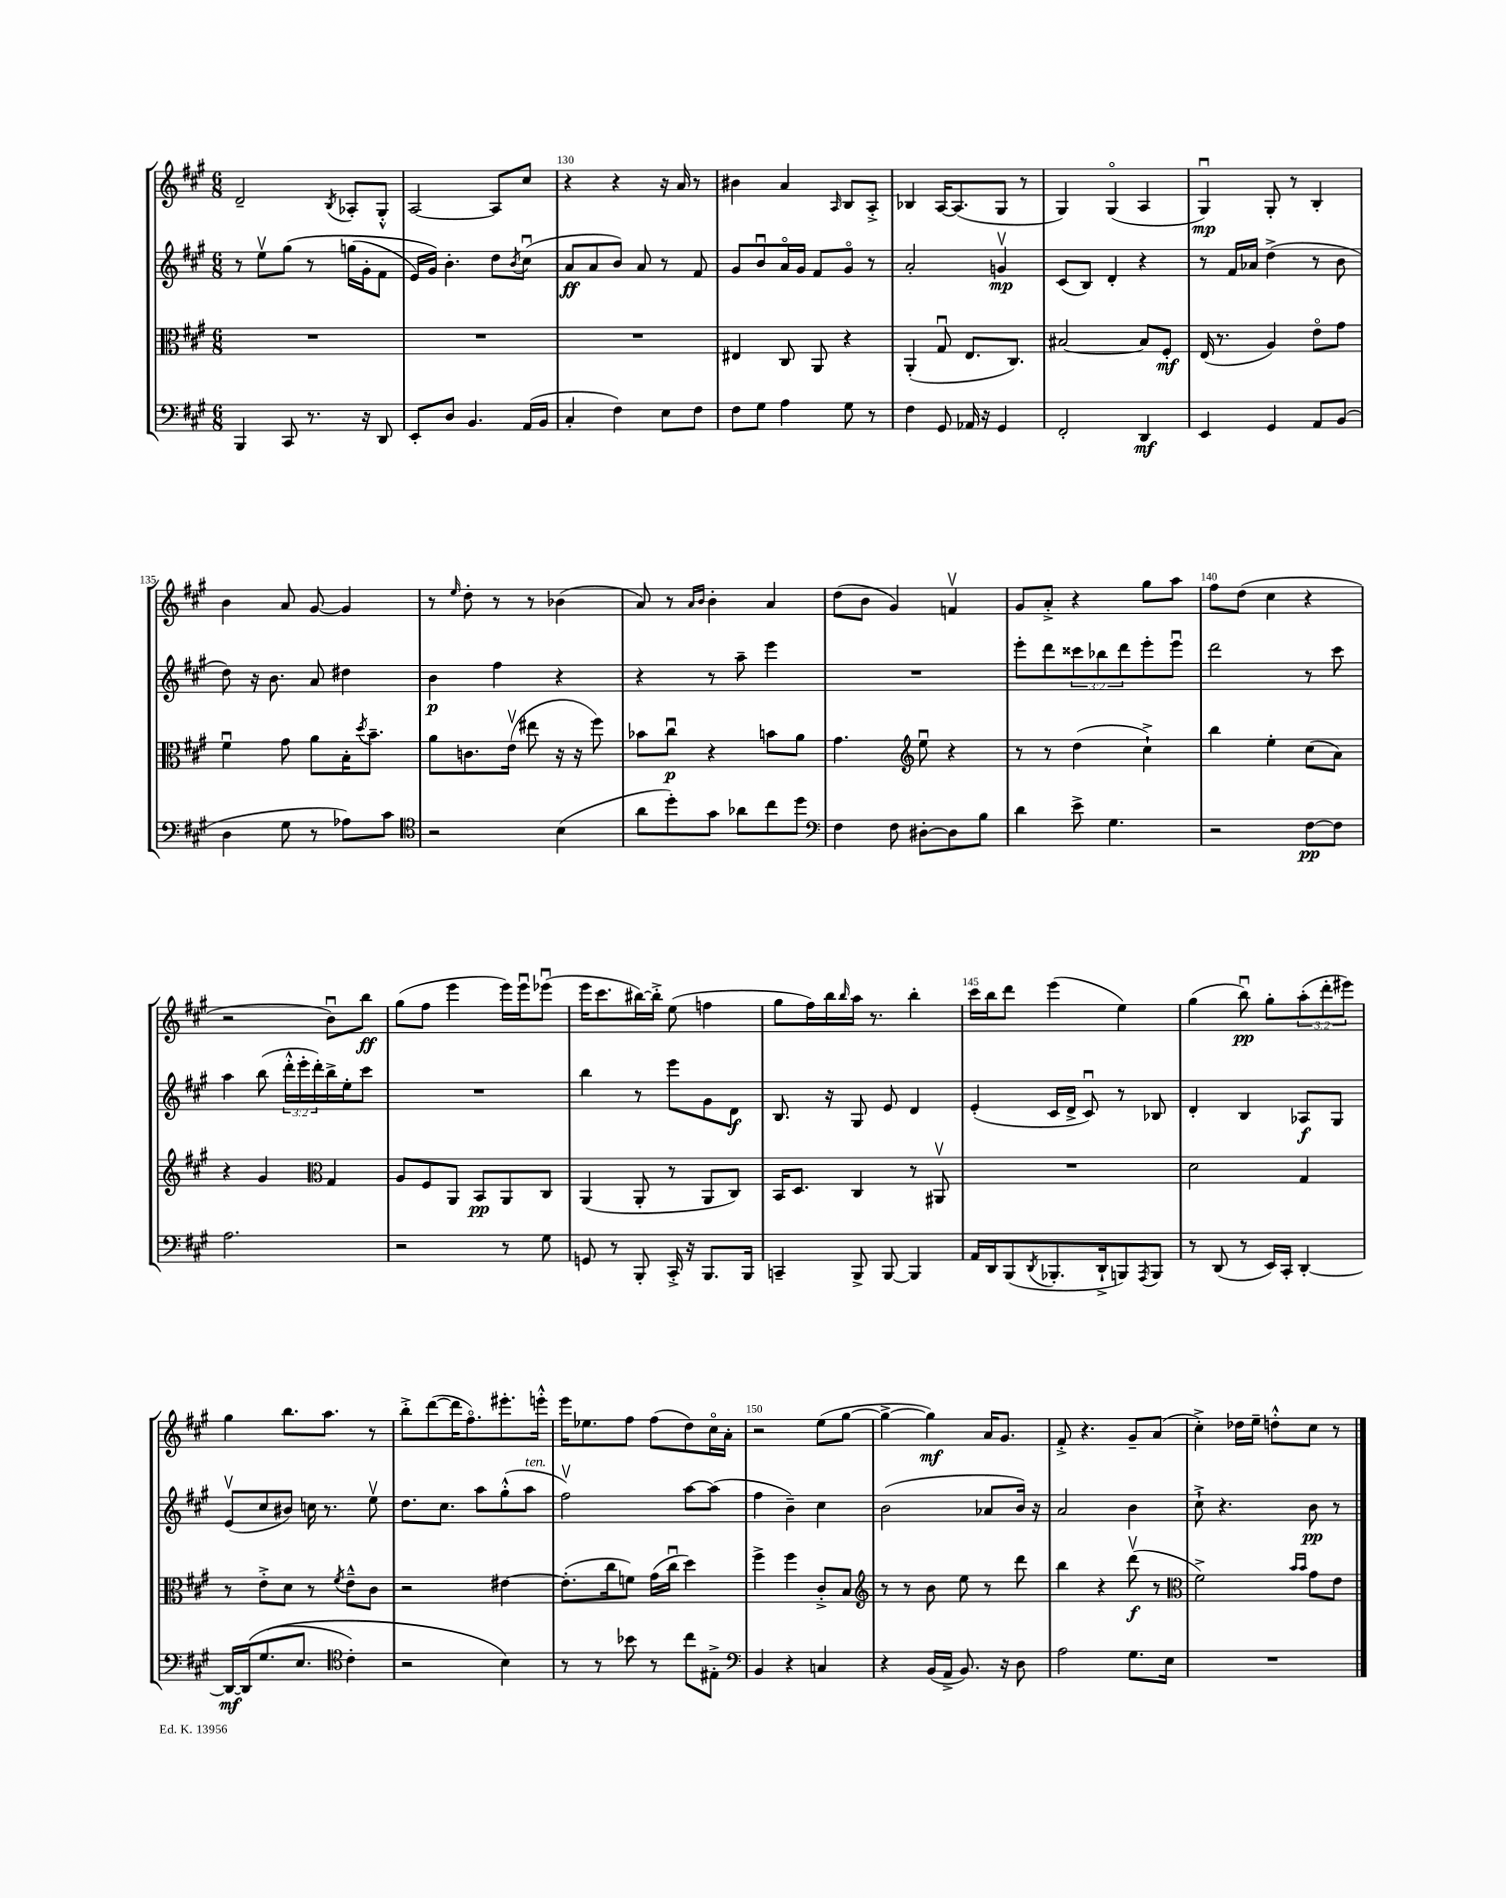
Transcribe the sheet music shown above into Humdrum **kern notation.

**kern	**kern	**kern	**kern
*staff4	*staff3	*staff2	*staff1
*clefF4	*clefC3	*clefG2	*clefG2
*k[f#c#g#]	*k[f#c#g#]	*k[f#c#g#]	*k[f#c#g#]
*M6/8	*M6/8	*M6/8	*M6/8
4BBB/	2.r	8r	2d~/
.	.	8eev\L	.
8CC#/	.	&(8gg#\J	.
8.r	.	8r	.
.	.	.	8qB/
.	.	(16gg\LL	8A-'/L
16r	.	16g#'\J	.
8DD/	.	8f#\J	8G#'^^/J
=	=	=	=
8EE'/L	2.r	16e/LL)	[2A/
.	.	16g#/JJ&)	.
8D/J	.	4.b'\	.
4.BB/	.	.	.
.	.	8dd\L	8A/]L
.	.	8qb/	.
(16AA/LL	.	(8cc#u\J	8cc#/J
16BB/JJ	.	.	.
=	=	=	=
4C#'/	2.r	8a/L	4r
.	.	8a/	.
4F#\)	.	8b/J)	4r
.	.	8a/	.
8E\L	.	8r	16r
.	.	.	16a/
8F#\J	.	8f#/	8r
=	=	=	=
8F#\L	4E#/	8g#/L	4b#\
8G#\J	.	8bu/	.
4A\	8C#/	16ao/L	4a/
.	.	16g#/JJ	.
.	8AA/	8f#/L	.
.	.	.	16qqA/
8G#\	4r	8g#o/J	8B/L
8r	.	8r	8A'^/J
=	=	=	=
4F#\	(4AA'/	2a'/	4B-/
8GG#/	8G#u/	.	[16A/LK
.	.	.	(8.A/]
16AA-/	8.E/L	.	.
16r	.	.	.
4GG#/	.	4gv/	8G#/J
.	8.C#/J)	.	.
.	.	.	8r
=	=	=	=
2FF#'/	[2B#/	(8c#/L	4G#/)
.	.	8B/J)	.
.	.	4d'/	(4G#o/
4DD/	8B#/]L	4r	4A/
.	8F#'/J	.	.
=	=	=	=
4EE/	(16E/	8r	4G#u/)
.	8.r	.	.
.	.	16f#/LL	.
.	.	16a-/JJ	.
4GG#/	4A/)	(4dd^\	8G#'/
.	.	.	8r
8AA/L	8eo\L	8r	4B'/
(8BB/J	8g#\J	8b\	.
=	=	=	=
4D\	4f#u\	8dd\)	4b\
.	.	16r	.
.	.	8.b\	.
8G#\	8g#\	.	8a/
8r	8a\L	8a/	[8g#/
8A-\L)	16B'\K	4dd#\	4g#/]
.	8qdd/	.	.
.	8.b~\J	.	.
8c#\J	.	.	.
=	=	=	=
*clefC4	*	*	*
2r	8a\L	4b\	8r
.	.	.	16qqee/
.	8.c\	.	8dd'\
.	.	4ff#\	8r
.	(16ev\Jk	.	.
.	8ee#\	.	8r
(4B\	16r	4r	(4b-\
.	16r	.	.
.	8ff#\)	.	.
=	=	=	=
8a\L	8b-\L	4r	8a/)
8dd'\)	8cc#u\J	.	8r
.	.	.	16qqa/LL
.	.	.	16qqb/JJ
8g#\J	4r	8r	4b'\
8a-\L	.	8aa~\	.
8cc#\	8b\L	4eee\	4a/
8dd\J	8a\J	.	.
=	=	=	=
*clefF4	*	*	*
4F#\	4.g#\	2.r	(8dd\L
.	.	.	8b\J
8F#\	.	.	4g#/)
*	*clefG2	*	*
[8D#'\L	8eeu\	.	.
8D#\]	4r	.	4fv/
8B\J	.	.	.
=	=	=	=
4d\	8r	8eee'\L	8g#/L
.	8r	8ddd\	8a'^/J
8e^\	(4dd\	12ccc##\	4r
.	.	12bb-\	.
4.G#\	.	.	.
.	.	12ddd\	.
.	4cc#`^\)	8eee'\	8gg#\L
.	.	8eeeu\J	8aa\J
=	=	=	=
2r	4bb\	2ddd\	8ff#\L
.	.	.	(8dd\J
.	4ee'\	.	4cc#\
[8F#\L	(8cc#\L	8r	4r
8F#\]J	8a\J)	8ccc#\	.
=	=	=	=
2.A\	4r	4aa\	2r
.	4g#/	(8bb\	.
.	.	24ddd'^^\LL	.
.	.	24eee'\	.
.	.	24ddd'\)	.
*	*clefC3	*	*
.	4G#/	16bb^\	8bu\L)
.	.	16ee'\J	.
.	.	8ccc#\J	8bb\J
=	=	=	=
2r	8A/L	2.r	(8gg#\L
.	8F#/	.	8ff#\J
.	8AA/J	.	4eee\
.	8BB/L	.	.
8r	8AA/	.	16eee\LL)
.	.	.	16eeeu\J
8G#\	8C#/J	.	(8eee-u\J
=	=	=	=
8GG/	(4AA/	4bb\	16eee\LK
.	.	.	8.ccc#\
8r	.	.	.
8BBB'/	8AA'/	8r	[16bb#\L)
.	.	.	16bb#'^\]JJ
16CC#'^/	8r	8eee\L	(8ee\
16r	.	.	.
8.BBB/L	8AA/L	8g#\	4ff\
.	8C#/J)	8d\J	.
16BBB/Jk	.	.	.
=	=	=	=
4CC~/	16BB/LK	8.B/	8gg#\L
.	8.D/J	.	.
.	.	.	16ff#\L)
.	.	16r	16bb\
.	.	.	16qqbb/
8BBB^/	4C#/	8G#/	16aa\JJ
.	.	.	8.r
[8BBB/	.	8e/	.
4BBB/]	8r	4d/	4bb'\
.	8AA#v/	.	.
=	=	=	=
16AA/LL	2.r	(4e'/	16ccc#\LL
16DD/J	.	.	16bb\J
(8BBB/	.	.	8ddd\J
8qDD/	.	.	.
8.BBB-'/	.	16c#/LL	(4eee\
.	.	16d^/JJ	.
.	.	8c#u/)	.
16DD`^/k	.	.	.
8BBB/)	.	8r	4ee\)
8qAAA/	.	.	.
8BBB/J	.	8B-/	.
=	=	=	=
8r	2d\	4d'/	(4gg#\
(8DD/	.	.	.
8r	.	4B/	8bbu\)
16EE/LL)	.	.	8gg#'\L
16CC#'/JJ	.	.	.
[4DD'/	4G#/	8A-/L	(12aa'\
.	.	.	12ddd'\
.	.	8G#/J	.
.	.	.	12eee#\J)
=	=	=	=
16DD/_LL	8r	(8ev/L	4gg#\
&(16DD/]J	.	.	.
(8.G#/	8e'^\L	8cc#/	.
.	8d\J	8b#/J)	8.bb\L
8.E/J	.	.	.
.	8r	16cc\	.
.	.	8.r	8.aa\J
*clefC4	*	*	*
.	8qf#/	.	.
4c#'\)	8e~^^\L	.	.
.	8c#\J	8eev\	8r
=	=	=	=
2r	2r	8.dd\L	8bb'^\L
.	.	.	([8ddd\
.	.	8.cc#\J	.
.	.	.	16ddd\]K
.	.	.	8.ff#o\)
.	.	8aa\L	.
4B\&)	[4e#\	(8gg#'^^\	8.eee#'\
.	.	8aa\J	.
.	.	.	16eee'^^\Jk
=	=	=	=
8r	(8.e#'\]L	2ff#v\)	16eee\LK
.	.	.	8.ee-\
8r	.	.	.
.	16cc#\k	.	.
8b-\	8f\J)	.	8ff#\J
8r	(16g#\LL	.	(8ff#\L
.	16cc#u\JJ	.	.
8cc#\L	4dd\)	[8aa\L	8dd\)
8E#'^\J	.	(8aa\]J	16cc#o\L
.	.	.	16a'\JJ
=	=	=	=
*clefF4	*	*	*
4BB/	4ff#^\	4ff#\	2r
4r	4ff#\	4b~\)	.
4C/	8c#'^/L	4cc#\	(8ee\L
.	8B/J	.	[8gg#\J
=	=	=	=
*	*clefG2	*	*
4r	8r	(2b\	4gg#^\_
.	8r	.	.
(16BB/LL	8b\	.	4gg#\])
16AA^/JJ	.	.	.
8.BB/)	8ee\	.	.
.	8r	8a-/L	16a/LK
16r	.	.	8.g#/J
8D\	8ddd\	16b/Jk)	.
.	.	16r	.
=	=	=	=
2A\	4bb\	2a/	8f#'^/
.	.	.	4.r
.	4r	.	.
8.G#\L	(8dddv\	4b\	8g#~/L
.	8r	.	(8a/J
16E\Jk	.	.	.
=	=	=	=
*	*clefC3	*	*
2.r	2f#^\)	8cc#`^\	4cc#'^\)
.	.	4.r	.
.	.	.	16dd-\LL
.	.	.	16ee~\JJ
.	.	.	8dd'^^\L
.	16qqb/LL	.	.
.	16qqb/JJ	.	.
.	8g#\L	8b\	8cc#\J
.	8e\J	8r	8r
==	==	==	==
*-	*-	*-	*-
